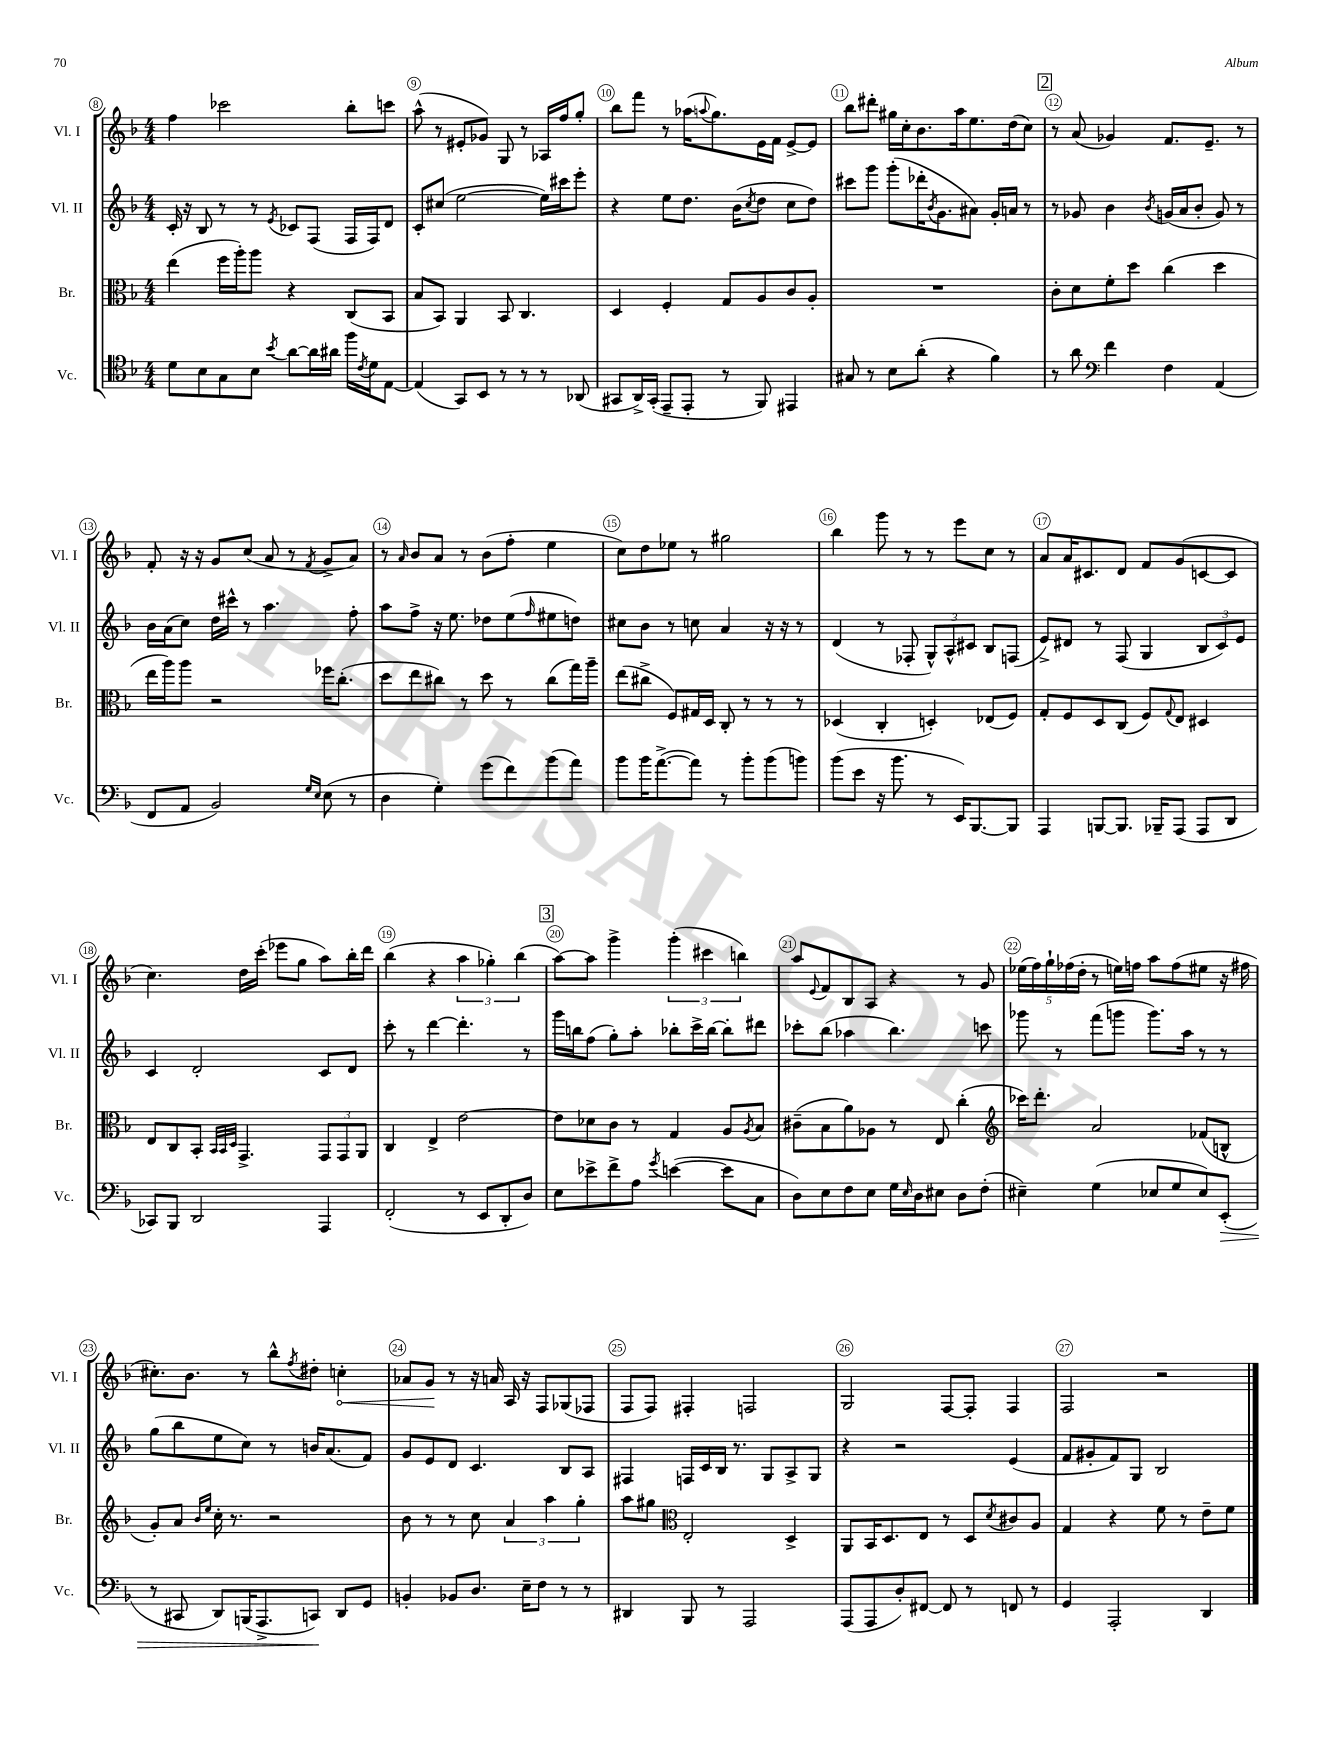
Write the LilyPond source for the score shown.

<<
\new StaffGroup <<
\new Staff = "s0" \with { instrumentName = "Vl. I" shortInstrumentName = "Vl. I" } {
    \clef treble \key f \major \numericTimeSignature \time 4/4
    f''4 ces'''2 bes''8-. c'''8 |
    a''8-^( r8 eis'8-. ges'8) g8 r8 aes16 f''16 g''8-. |
    bes''8 f'''8 r8 aes''16( \appoggiatura { a''8 } g''8.) e'16 f'16 e'8~-> e'8 |
    bes''8 dis'''8-. gis''16 c''16-. bes'8. a''16 e''8. d''16( c''8) |
    \mark \markup { \box "2" } r8 a'8( ges'4) f'8. e'8.-- r8 |
    f'8-. r16 r16 g'8 c''8( a'8 r8 \acciaccatura { f'8 } g'8-> a'8) |
    r8 \grace { a'16 } bes'8 a'8 r8 bes'8( f''8-. e''4 |
    c''8) d''8 ees''8 r8 gis''2 |
    bes''4 g'''8 r8 r8 e'''8 c''8 r8 |
    a'8 a'16 cis'8. d'8 f'8 g'8( c'8~ c'8 |
    c''4.) d''16 c'''16-.( ees'''8 g''8 a''8) bes''16-. d'''16 |
    bes''4( r4 \tuplet 3/2 { a''4 ges''4-.) bes''4( } |
    \mark \markup { \box "3" } a''8~) a''8 g'''4-> \tuplet 3/2 { g'''4-.( cis'''4 b''4) } |
    a''8 \appoggiatura { e'8 } f'8 bes8 a8 r4 r8 g'8 |
    \tuplet 5/4 { ees''16( f''16) g''16-! fes''16( d''16-. } r8 e''16) f''16 a''8 f''8( eis''8 r16 fis''16 |
    cis''8.-.) bes'8. r8 bes''8-^ \acciaccatura { f''8 } dis''8-. \once \override Hairpin.circled-tip = ##t c''4-.\< |
    aes'8 g'8\! r8 r16 a'16 a16 r16 f8 ges8( fes8 |
    f8 f8) fis4-. f2 |
    g2 f8~ f8-. f4 |
    f2 r2 \bar "|." |
}
\new Staff = "s1" \with { instrumentName = "Vl. II" shortInstrumentName = "Vl. II" } {
    \clef treble \key f \major \numericTimeSignature \time 4/4
    c'16-. r16 bes8 r8 r8 \acciaccatura { e'8 } ces'8 f8( f16 f16) d'8 |
    c'8-. cis''8( e''2~ e''16) cis'''16 e'''8-. |
    r4 e''8 d''8. bes'16( \acciaccatura { c''8 } d''8 c''8 d''8) |
    cis'''8 g'''8 g'''8-.( des'''16-. \acciaccatura { bes'8 } g'8. ais'8) g'16-. a'16 r8 |
    \mark \markup { \box "2" } r8 ges'8 bes'4 \acciaccatura { bes'8 } g'16( a'16 bes'8-. g'8) r8 |
    bes'16 a'16( c''8) d''16 cis'''16-^ r8 a''4. f''8-. |
    a''8 f''8-> r16 e''8. des''8 e''8( \grace { f''16 } eis''8 d''8) |
    cis''8 bes'8 r8 c''8 a'4 r16 r16 r8 |
    d'4( r8 fes8-. \tuplet 3/2 { g8-^) a8-^ cis'8 } bes8 f8( |
    e'8->) dis'8 r8 f8( g4 \tuplet 3/2 { bes8 c'8) e'8 } |
    c'4 d'2-. c'8 d'8 |
    c'''8-. r8 d'''4~ d'''4.-. r8 |
    \mark \markup { \box "3" } g'''16 b''16 f''8( g''8-.) a''8-. bes''8-. c'''16-> bes''16~ bes''8-. dis'''8 |
    ces'''8-. bes''8( aes''4 bes''4.) c'''8 |
    ges'''8 r8 f'''8( g'''8 g'''8.) a''16 r8 r8 |
    g''8( bes''8 e''8 c''8) r8 b'16 a'8.( f'8) |
    g'8 e'8 d'8 c'4. bes8 a8 |
    fis4 f16 c'16 bes16 r8. g8 a8-> g8 |
    r4 r2 e'4( |
    f'8 gis'8-. f'8) g8 bes2 \bar "|." |
}
\new Staff = "s2" \with { instrumentName = "Br." shortInstrumentName = "Br." } {
    \clef alto \key f \major \numericTimeSignature \time 4/4
    e''4( f''16 a''16-.) a''8 r4 c8( bes,8 |
    bes8 bes,8) a,4 bes,8 c4. |
    d4 f4-. g8 a8 c'8 a8-. |
    R1 |
    \mark \markup { \box "2" } c'8-. d'8 f'8-. d''8 c''4( d''4 |
    e''16 a''16) a''8 r2 fes''16 c''8.-.( |
    d''8 e''8 cis''8) r8 d''8 r8 cis''8( g''16) a''16-- |
    e''8( cis''8-> f8) gis16 d16 c8-. r8 r8 r8 |
    des4( c4-. d4-.) ees8( f8) |
    g8-. f8 d8 c8( f8) \appoggiatura { g8 } e8 dis4 |
    e8 c8 bes,8-. \grace { bes,32 bes,32 d32 } g,4.-> \tuplet 3/2 { g,8 g,8 a,8 } |
    c4 e4-> e'2~ |
    \mark \markup { \box "3" } e'8 des'8 c'8 r8 g4 a8 \acciaccatura { a8 } bes8 |
    cis'8--( bes8 a'8) aes8 r8 e8 c''4-.( |
    \clef treble ces'''16) d'''8.-. a'2 fes'8( b8-^ |
    g'8-.) a'8 \grace { bes'16 e''16 } c''16-. r8. r2 |
    bes'8 r8 r8 c''8 \tuplet 3/2 { a'4 a''4 g''4-. } |
    a''8 gis''8 \clef alto e2-. d4-> |
    a,8 bes,16 d8. e8 r8 d8 \acciaccatura { d'8 } cis'8 a8 |
    g4 r4 f'8 r8 e'8-- f'8 \bar "|." |
}
\new Staff = "s3" \with { instrumentName = "Vc." shortInstrumentName = "Vc." } {
    \clef tenor \key f \major \numericTimeSignature \time 4/4
    d'8 bes8 g8 bes8 \acciaccatura { bes'8 } a'8~ a'16 ais'16 f''16 \acciaccatura { c'8 } d'16 e8~ |
    e4( g,8) bes,8 r8 r8 r8 aes,8( |
    gis,8 a,16->) gis,16-.( e,8-- e,8-. r8 f,8) eis,4 |
    gis8 r8 bes8 a'8-.( r4 f'4) |
    \mark \markup { \box "2" } r8 a'8 \clef bass f'4 f4 a,4( |
    f,8 a,8 bes,2) \grace { g16 e16 } e8( r8 |
    d4 g4-.) g'8( f'8) bes'8( a'8) |
    bes'8 bes'16 a'8.~->( a'8) r8 bes'8-. bes'8( b'8) |
    bes'8( e'8 r16 bes'8. r8 e,16) bes,,8.~ bes,,8 |
    a,,4 b,,8~ b,,8. bes,,16-- a,,8( a,,8 d,8 |
    ces,8) bes,,8 d,2 a,,4 |
    f,2-.( r8 e,8 d,8-. d8) |
    \mark \markup { \box "3" } e8 ees'8-> f'8-> a8 \acciaccatura { g'8 } e'4~( e'8 c8 |
    d8) e8 f8 e8 g16 \grace { e16 } d16 eis8 d8 f8-.( |
    eis4--) g4( ees8 g8 ees8) e,8-.\>( |
    r8 cis,8 d,8) b,,16( a,,8.-> c,8\!) d,8 g,8 |
    b,4-. bes,8 d8. e16-- f8 r8 r8 |
    dis,4 bes,,8 r8 a,,2 |
    a,,8( a,,8 d8-.) fis,8~ fis,8 r8 f,8 r8 |
    g,4 a,,2-. d,4 \bar "|." |
}
>>
>>
\layout { \context { \Score currentBarNumber = #8 \override BarNumber.break-visibility = ##(#f #t #t) barNumberVisibility = #all-bar-numbers-visible \override BarNumber.stencil = #(make-stencil-circler 0.1 0.3 ly:text-interface::print) } }
